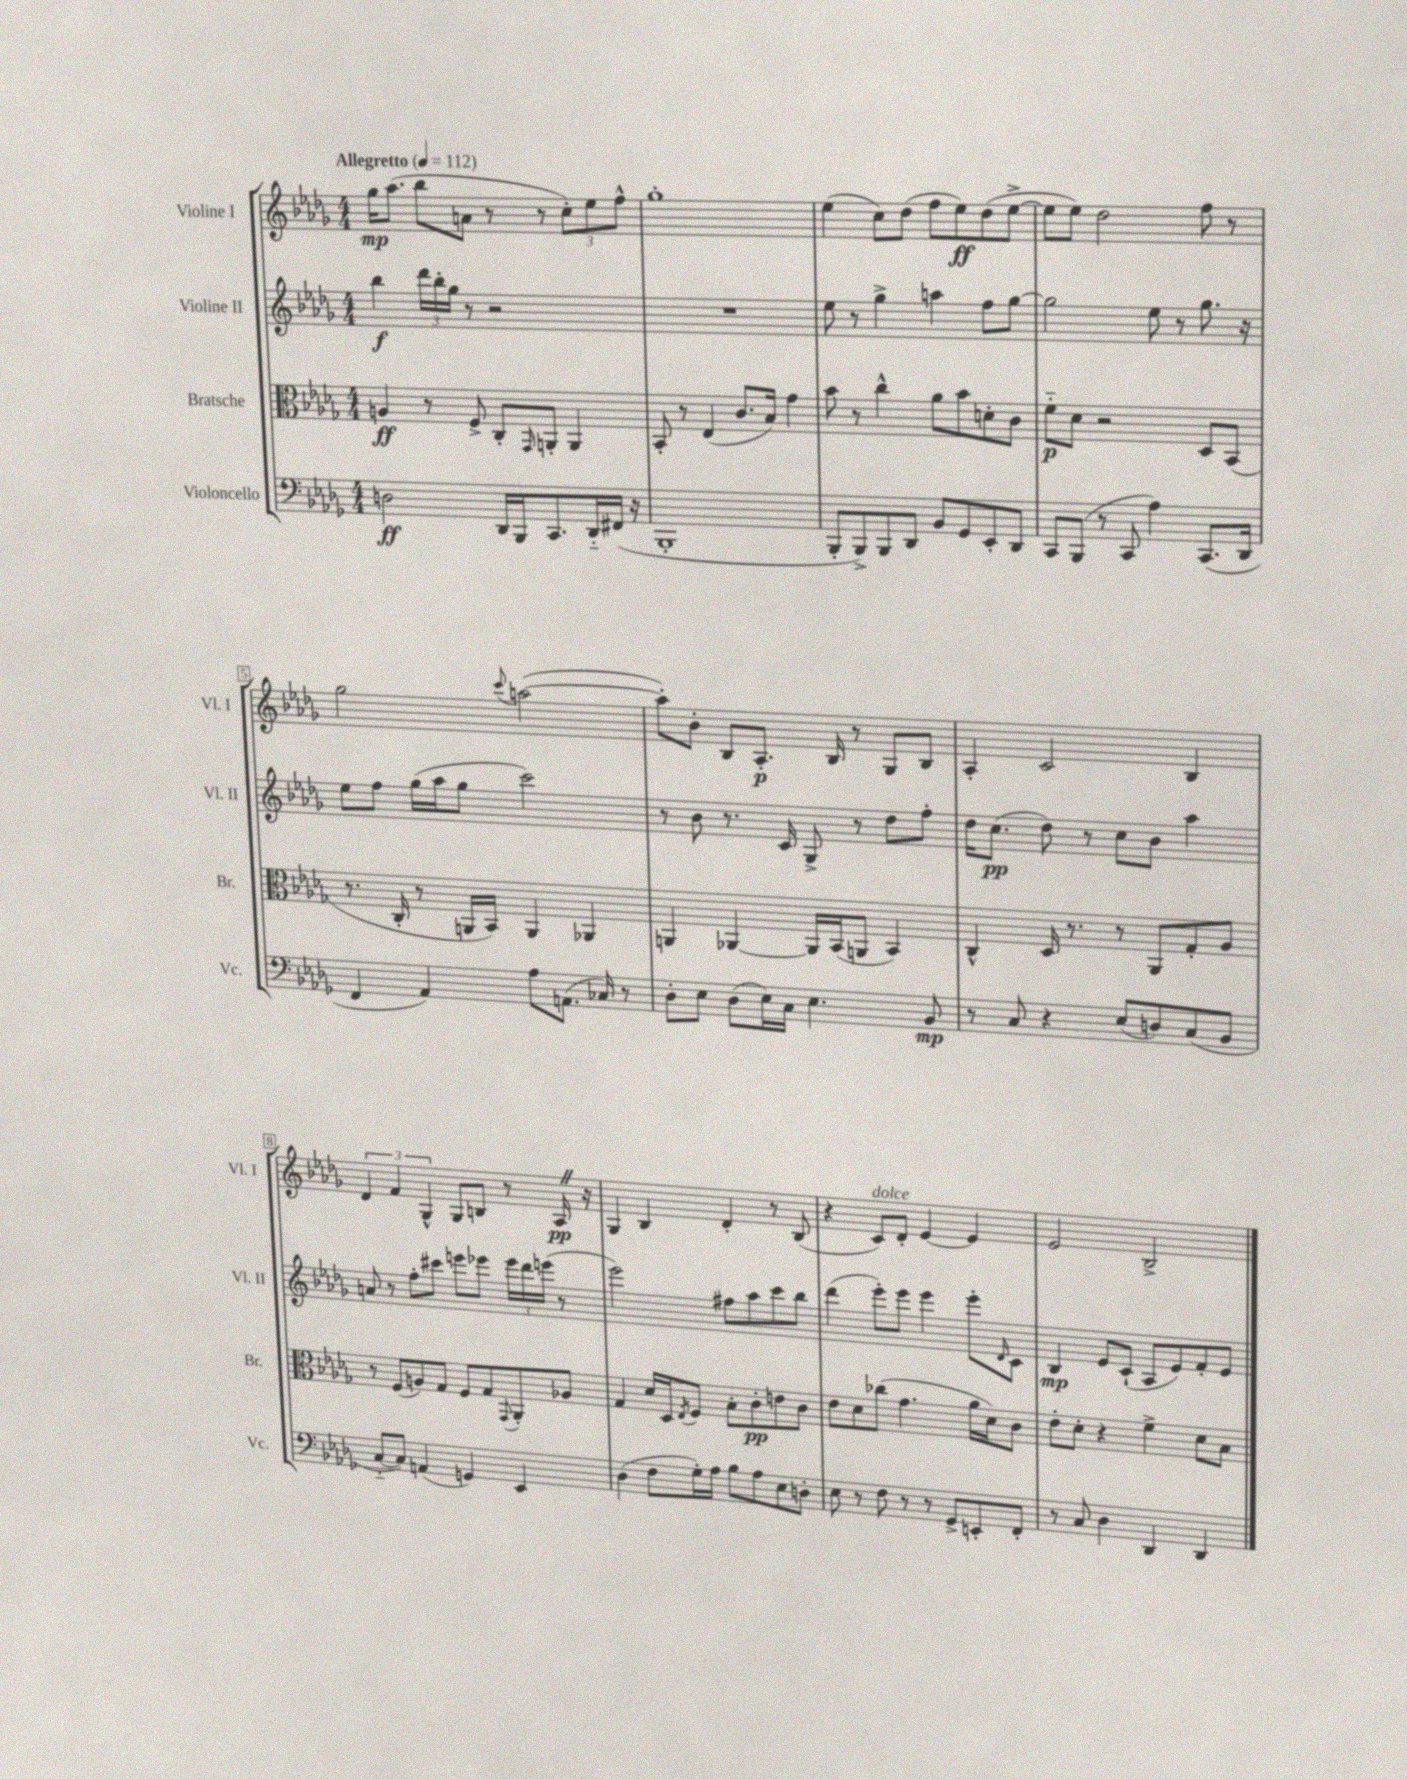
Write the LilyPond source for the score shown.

<<
\new StaffGroup <<
\new Staff = "s0" \with { instrumentName = "Violine I" shortInstrumentName = "Vl. I" } {
    \clef treble \key des \major \numericTimeSignature \time 4/4 \tempo "Allegretto" 4 = 112
    ges''16\mp aes''8.( bes''8 a'8 r8 r8 \tuplet 3/2 { c''8-.) ees''8 f''8-^ } |
    ges''1-. |
    ees''4( c''8) des''8( f''8 ees''8\ff) des''8( ees''8~-> |
    ees''8 ees''8) des''2 f''8 r8 |
    ges''2 \appoggiatura { c'''8 } a''2~( |
    a''8-.) bes'8-. bes8 aes8.-.\p bes16 r8 ges8 bes8 |
    aes4-. c'2 bes4 |
    \tuplet 3/2 { des'4 f'4 ges4-^ } ges8 b8 r8 aes16\pp \once \override BreathingSign.text = \markup { \musicglyph "scripts.caesura.straight" } \breathe r16 |
    ges4 bes4 des'4-. r8 bes8( |
    r4 c'8^\markup { \italic "dolce" }) des'8-. ees'4~ ees'4 |
    ees'2 bes2-> \bar "|." |
}
\new Staff = "s1" \with { instrumentName = "Violine II" shortInstrumentName = "Vl. II" } {
    \clef treble \key des \major \numericTimeSignature \time 4/4
    bes''4\f \tuplet 3/2 { des'''16 bes''16-. ges''16 } r8 r2 |
    R1 |
    ees''8 r8 ges''4-> a''4 f''8 ges''8~ |
    ges''2 ees''8 r8 ges''8. r16 |
    ees''8 f''8 ges''16( aes''16 ges''8 c'''2) |
    r8 bes'8 r8. c'16 ges8-> r8 des''8 f''8-. |
    des''16 c''8.\pp( des''8) r8 c''8 bes'8 aes''4 |
    a'8 r8 f''8-. cis'''8 e'''8 ees'''8 \tuplet 3/2 { ees'''16 des'''16 e'''16( } r8 |
    ees'''2) fis''8 aes''8 c'''8 bes''8 |
    des'''4( ees'''8-.) ees'''8 ees'''4 ees'''8-. \grace { des'16 } c'8 |
    bes4\mp ees'8 c'8-!( aes8 ees'8) f'8-. ees'8 \bar "|." |
}
\new Staff = "s2" \with { instrumentName = "Bratsche" shortInstrumentName = "Br." } {
    \clef alto \key des \major \numericTimeSignature \time 4/4
    a4\ff r8 f8-> c8-. \grace { ges,16 } a,8-. a,4 |
    bes,8-. r8 ees4( c'8. bes16) ges'4 |
    bes'8 r8 c''4-^ aes'8 bes'8 d'8-. c'8 |
    f'8-_\p des'8 r2 des8 bes,8( |
    r8. c16-. r8 a,16 bes,16) a,4 aes,4 |
    a,4 aes,4~ aes,16 bes,16( a,8 bes,4) |
    c4-^ des16 r8. r8 aes,8 ges8-. aes8 |
    r8 f8( a8) ges8 f8 ges8 \appoggiatura { ges,8 } aes,8-. aes8 |
    ges4 des'16 des16 \acciaccatura { ees8 } f8 bes8-. c'8-.\pp e'8 c'8 |
    ees'8 des'8 ces''8( ges'4. aes'16 des'16) c'8 |
    ees'8-. des'8-. r4 f'4-> des'8 bes8 \bar "|." |
}
\new Staff = "s3" \with { instrumentName = "Violoncello" shortInstrumentName = "Vc." } {
    \clef bass \key des \major \numericTimeSignature \time 4/4
    d2\ff des,16 bes,,16 c,8. des,16-_ fis,16( r16 |
    bes,,1-. |
    bes,,8-. bes,,8->) bes,,8 des,8 bes,8 ges,8 ees,8-. des,8 |
    c,8 bes,,8( r8 c,8 aes4) c,8.( des,16 |
    f,4 aes,4) aes8 a,8.( ces16) r8 |
    des8-. ees8 des8( ees16) c16 ees4. bes,8\mp |
    r8 c8 r4 ees8( d8) c8( bes,8 |
    c8~-_ c8) a,4( g,4) ees,4 |
    des4( f8 ges16-.) aes16 bes8 aes8 ees8 d8-. |
    ees8 r8 f8 r8 r8 ges,8-> e,8-. f,8-. |
    r8 c8 des4 des,4 des,4 \bar "|." |
}
>>
>>
\layout { \context { \Score \override BarNumber.stencil = #(make-stencil-boxer 0.1 0.3 ly:text-interface::print) } }
